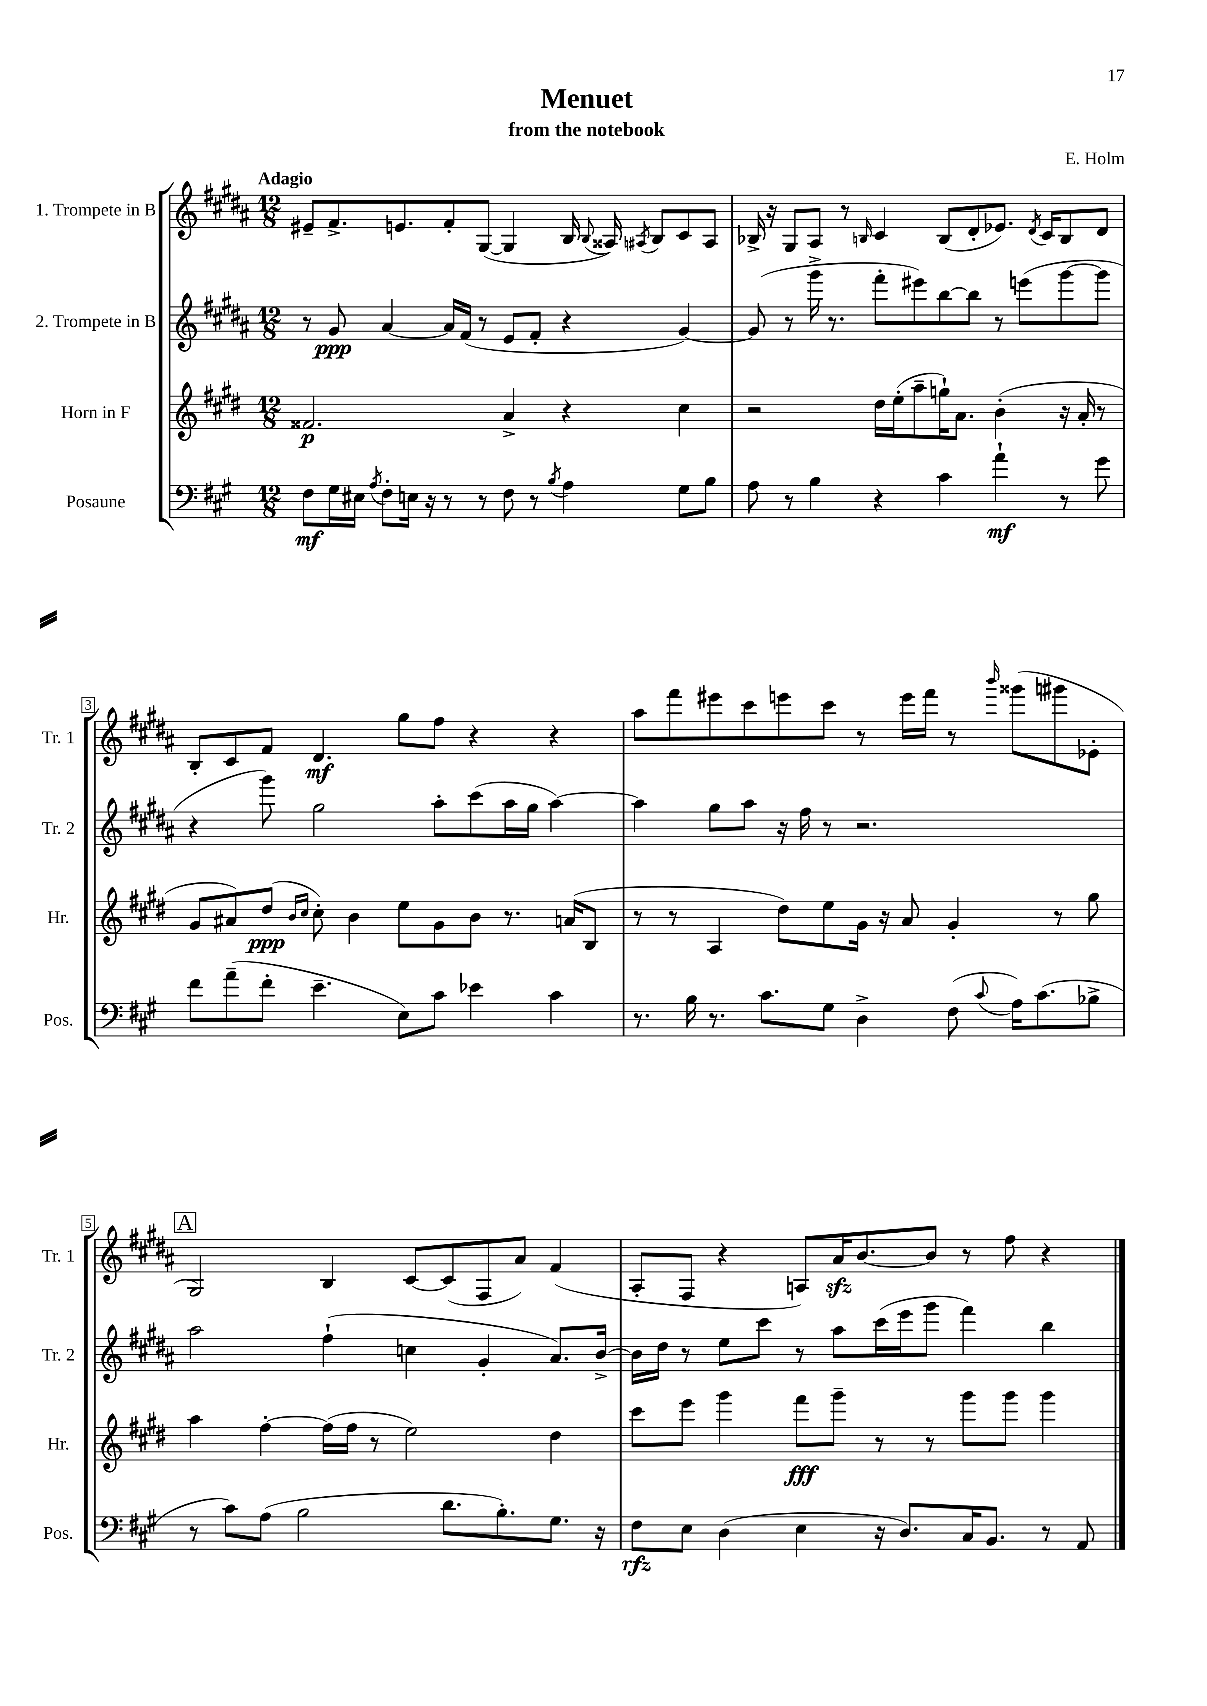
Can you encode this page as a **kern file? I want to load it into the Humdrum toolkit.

**kern	**kern	**kern	**kern
*staff4	*staff3	*staff2	*staff1
*clefF4	*clefG2	*clefG2	*clefG2
*k[f#c#g#]	*k[f#c#g#d#]	*k[f#c#g#d#a#]	*k[f#c#g#d#a#]
*M12/8	*M12/8	*M12/8	*M12/8
8F#	2.f##	8r	8e#~
16G#	.	8g#	8.f#^
16E#	.	.	.
8qA	.	.	.
8F#'	.	[4a#	.
.	.	.	8.e
16E	.	.	.
16r	.	.	.
8r	.	16a#]	8f#'
.	.	(16f#	.
8r	.	8r	([8G#
8F#	4a^	8e	4G#]
8r	.	8f#'	.
8qB	.	.	.
4A	4r	4r	16B
.	.	.	8qqB
.	.	.	16A##)
.	.	.	8qA#
.	.	.	8B
8G#	4cc#	[4g#)	8c#
8B	.	.	8A#
=	=	=	=
8A	2r	(8g#]	16B-^
.	.	.	16r
8r	.	8r	8G#
4B	.	16ggg#^	8A#
.	.	8.r	.
.	.	.	8r
.	.	.	16qqB
4r	16dd#	8fff#'	4c#
.	(16ee'	.	.
.	8aa~	8eee#)	.
4c#	16gg`)	[8bb	(8B
.	8.a	.	.
.	.	8bb]	8d#'
4a`	(4b'	8r	8.e-)
.	.	(8eee	.
.	.	.	8qd#
.	.	.	16c#
8r	16r	[8ggg#	8B
.	16a'	.	.
8g#	8r	8ggg#]	8d#
=	=	=	=
8f#	8g#	4r	8B'
(8a~	8a#)	.	8c#
8f#'	(8dd#	8ggg#)	8f#
.	16qqb	.	.
.	16qqcc#	.	.
4.e~	8cc#')	2gg#	4.d#
.	4b	.	.
8E)	8ee	.	8gg#
8c#	8g#	8aa#'	8ff#
4e-	8b	(8ccc#	4r
.	8.r	16aa#	.
.	.	16gg#	.
4c#	.	[4aa#)	4r
.	(16a	.	.
.	8B	.	.
=	=	=	=
8.r	8r	4aa#]	8aa#
.	8r	.	8fff#
16B	.	.	.
8.r	4A	8gg#	8eee#
.	.	8aa#	8ccc#
8.c#	.	.	.
.	8dd#)	16r	8eee
.	.	16ff#	.
8G#	8ee	8r	8ccc#
4D^	16g#	2.r	8r
.	16r	.	.
.	8a	.	16eee
.	.	.	16fff#
(8F#	4g#'	.	8r
8qqc#	.	.	16qqbbb
16A)	.	.	(8ggg##
(8.c#	.	.	.
.	8r	.	8ggg#
8B-^	8gg#	.	8e-'
=	=	=	=
8r	4aa	2aa#	2G#)
8c#)	.	.	.
(8A	[4ff#'	.	.
2B	.	.	.
.	(16ff#]	(4ff#`	4B
.	16ff#	.	.
.	8r	.	.
.	2ee)	4cc	[8c#
8.d	.	.	(8c#]
.	.	4g#'	8F#
8.B')	.	.	.
.	.	.	8a#)
8.G#	4dd#	8.a#)	(4f#
16r	.	[16b^	.
=	=	=	=
8F#	8ccc#	16b]	8A#'
.	.	16dd#	.
8E	8eee	8r	8F#
(4D	4ggg#	8ee	4r
.	.	8ccc#	.
4E	8fff#	8r	8A)
.	8ggg#~	8aa#	16a#
.	.	.	[8.b
16r	8r	(16ccc#	.
8.D)	.	16eee	.
.	8r	8ggg#	8b]
16C#	8ggg#	4fff#)	8r
8.BB	.	.	.
.	8ggg#	.	8ff#
8r	4ggg#	4bb	4r
8AA	.	.	.
==	==	==	==
*-	*-	*-	*-
